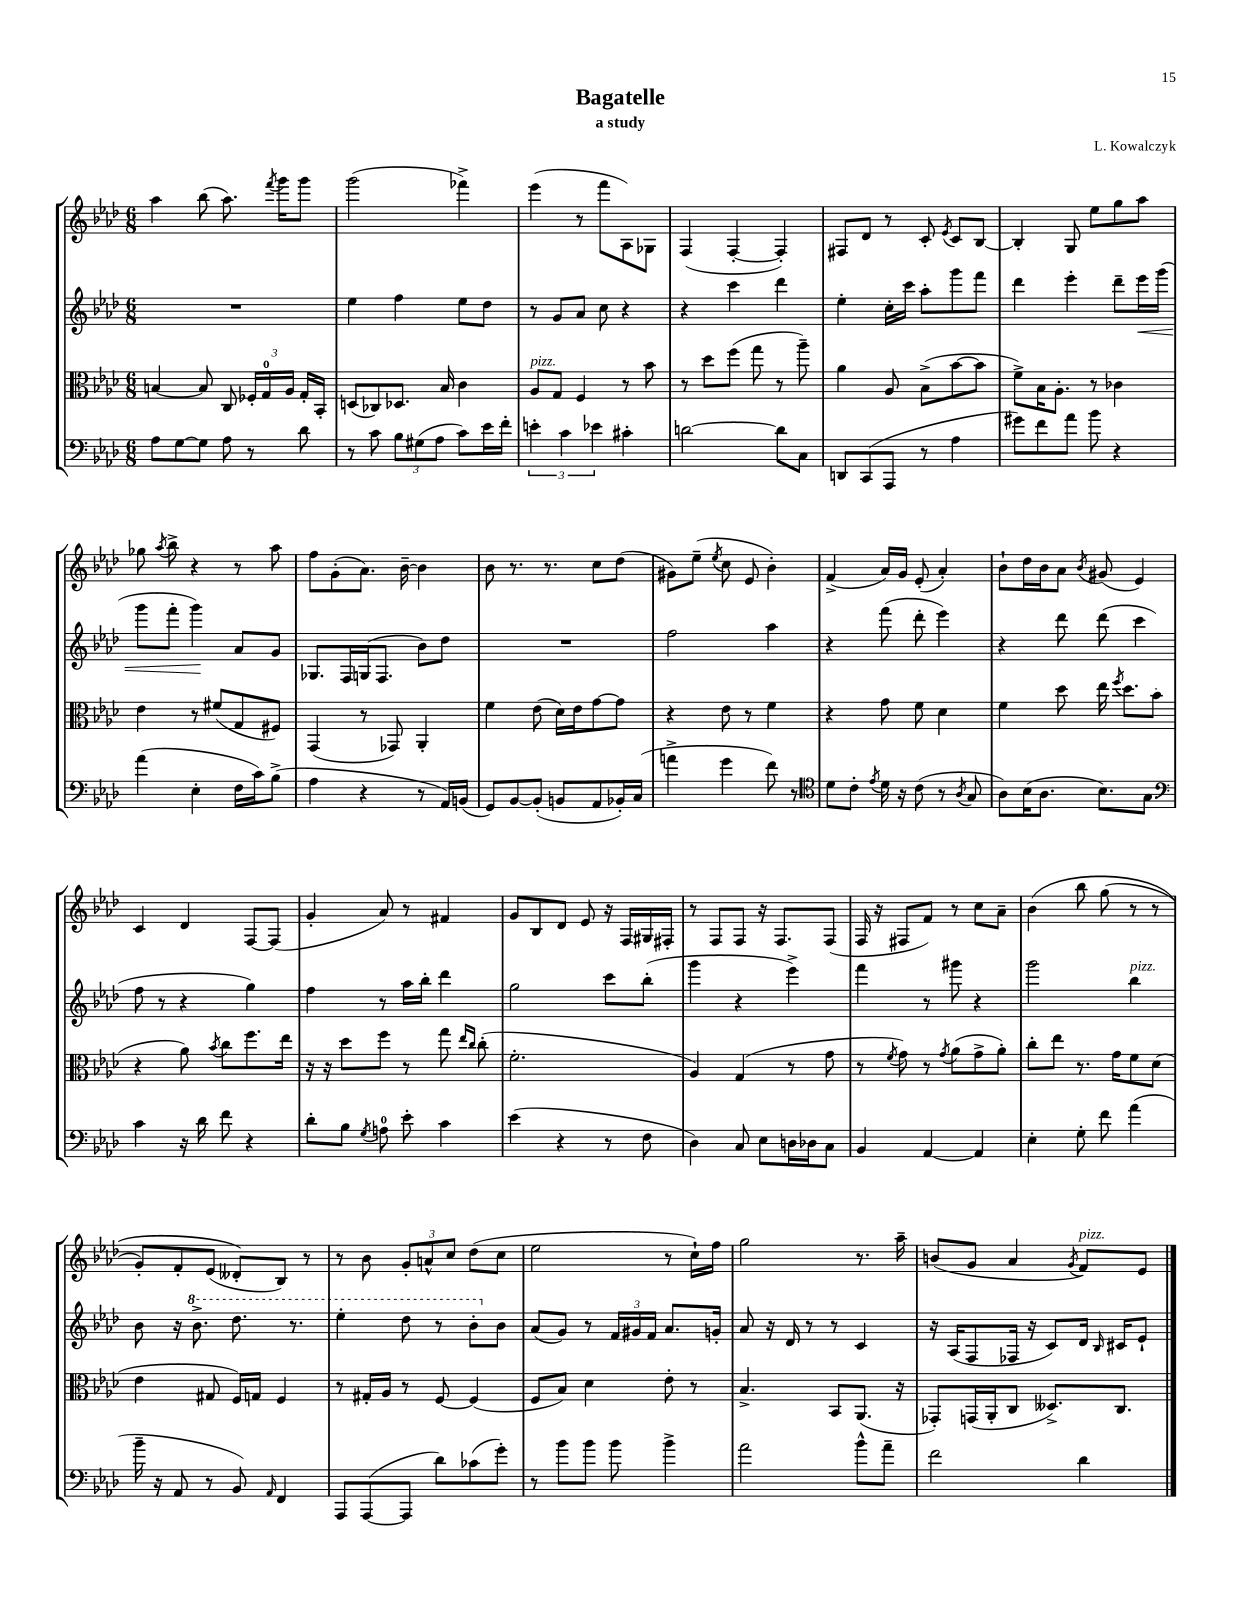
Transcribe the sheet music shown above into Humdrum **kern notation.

**kern	**kern	**kern	**kern
*staff4	*staff3	*staff2	*staff1
*clefF4	*clefC3	*clefG2	*clefG2
*k[b-e-a-d-]	*k[b-e-a-d-]	*k[b-e-a-d-]	*k[b-e-a-d-]
*M6/8	*M6/8	*M6/8	*M6/8
8A-\L	[4B/	2.r	4aa-\
[8G\	.	.	.
8G\]J	8B/]	.	(8bb-\
8A-\	8C/	.	8.aa-\)
8r	24F-'/LL	.	.
.	24G/	.	.
.	.	.	8qfff/
.	.	.	16ggg\LK
.	24A-/JJ	.	.
8d-\	16G'/LL	.	8ggg\J
.	16BB-'/JJ	.	.
=	=	=	=
8r	(8D/L	4ee-\	(2ggg\
8c\	8C-/)	.	.
12B-\L	8.D-/J	4ff\	.
(12G#\	.	.	.
12A-\J	.	.	.
.	16B-/	.	.
8c\L)	4c\	8ee-\L	4fff-^\)
16e-\L	.	8dd-\J	.
16f'\JJ	.	.	.
=	=	=	=
6e'\	8A-/L	8r	(4eee-\
.	8G/J	8g/L	.
6c\	.	.	.
.	4F/	8a-/J	8r
6e-\	.	.	.
.	.	8cc\	8fff\L
4c#'\	8r	4r	8A-\)
.	8b-\	.	8G-\J
=	=	=	=
[2d\	8r	4r	(4F/
.	8dd-\L	.	.
.	(8ff\J	4ccc\	[4F'/
.	8gg\	.	.
8d\]L	8r	4ddd-\	4F'/])
8C\J	8aa-~\)	.	.
=	=	=	=
8DD/L	4a-\	4ee-'\	8F#/L
(8CC/	.	.	8d-/J
8AAA-/J	8A-/	16cc'\LL	8r
.	.	16ccc\JJ	.
8r	(8B-^\L	8aa-'\L	8c'/
.	.	.	8qe-/
4A-\	[8b-\	8ggg\	8c/L
.	8b-\]J	8fff\J	[8B-/J
=	=	=	=
8g#\L)	8f^\L)	4ddd-\	4B-'/]
8f\	16B-\K	.	.
.	8.A-'\J	.	.
8a-\J	.	4eee-'\	8G/
8b-\	8r	.	8ee-\L
4r	4c-\	8ddd-~\L	8gg\
.	.	16eee-\L	8aa-\J
.	.	(16ggg\JJ	.
=	=	=	=
(4a-\	4e-\	8ggg\L	8gg-\
.	.	.	8qaa-/
.	.	8fff'\J	8bb-^\
4E-'\	8r	4ggg\)	4r
.	(8f#/L	.	.
16F\LL	8G/	8a-/L	8r
16c\J)	.	.	.
(8B-^\J	8F#/J)	8g/J	8aa-\
=	=	=	=
4A-\	(4GG/	8.G-/L	8ff\L
.	.	.	(8g'\
.	.	16F/L	.
4r	8r	(16G/J	8.a-\J)
.	.	8.F/J	.
.	8GG-/)	.	.
.	.	.	[16b-~\
8r	4AA-'/	8b-\L)	4b-\]
16AA-/LL)	.	8dd-\J	.
(16BB/JJ	.	.	.
=	=	=	=
8GG/L)	4f\	2.r	8b-\
[8BB-/	.	.	8.r
(8BB-'/]J	(8e-\	.	.
.	.	.	8.r
8BB/L	16d-\LL)	.	.
.	16e-\J	.	.
8AA-/	[8g\	.	8cc\L
16BB-'/L)	8g\]J	.	(8dd-\J
(16C/JJ	.	.	.
=	=	=	=
4a^\	4r	2ff\	8g#\L)
.	.	.	(8ee-~\J
.	.	.	8qee-/
4g\	8e-\	.	8cc\
.	8r	.	8e-/
8f\)	4f\	4aa-\	4b-'\)
8r	.	.	.
=	=	=	=
*clefC4	*	*	*
8d-\L	4r	4r	(4f^/
8c'\J	.	.	.
8qe-/	.	.	.
16d-\	8g\	(8fff\	16a-/LL)
16r	.	.	16g/JJ
(8c\	8f\	8ddd-'\	(8e-'/
8r	4d-\	4eee-\)	4a-'/)
8qA-/	.	.	.
8G/	.	.	.
=	=	=	=
8A-\L)	4f\	4r	8b-`\L
(16B-\K	.	.	16dd-\L
8.A-\J	.	.	16b-\J
.	8dd-\	8ddd-\	8a-\J
.	.	.	8qb-/
8.B-\L)	16ee-\	(8ddd-\	(8g#/
.	8qff/	.	.
.	8.dd-\L	.	.
.	.	4ccc\	4e-/)
8.G\J	.	.	.
.	(8b-\J	.	.
=	=	=	=
*clefF4	*	*	*
4c\	4r	8ff\	4c/
.	.	8r	.
16r	8a-\)	4r	4d-/
16d-\	.	.	.
.	8qb-/	.	.
8f\	8cc\L	.	.
4r	8.ff\	4gg\)	[8F/L
.	.	.	(8F/]J
.	16ee-\Jk	.	.
=	=	=	=
8d-'\L	16r	4ff\	4g'/
.	16r	.	.
8B-\J	8dd-\L	.	.
8qG/	.	.	.
8A\	8ff\J	8r	8a-/)
8e-'\	8r	16aa-\LL	8r
.	.	16bb-'\JJ	.
4c\	8gg\	4ddd-\	4f#/
.	16qqee-/LL	.	.
.	16qqcc/JJ	.	.
.	(8cc'\	.	.
=	=	=	=
(4e-\	2.f'\	2gg\	8g/L
.	.	.	8B-/
4r	.	.	8d-/J
.	.	.	8e-/
8r	.	8ccc\L	16r
.	.	.	16F/LL
8F\	.	(8bb-'\J	16G#/
.	.	.	16F#'/JJ
=	=	=	=
4D-\)	4A-/)	4ggg\	8r
.	.	.	8F/L
8C/	(4G/	4r	8F/J
8E-\L	.	.	16r
.	.	.	8.F/L
16D\L	8r	4eee-^\)	.
16D-\J	.	.	.
8C\J	8g\	.	(8F/J
=	=	=	=
4BB-/	8r	4fff\	16F/
.	.	.	16r
.	8qf/	.	.
.	8g\)	.	8F#/L
[4AA-/	8r	8r	8f/J)
.	8qg/	.	.
.	(8a-\L	8ggg#\	8r
4AA-/]	8g^\	4r	8cc\L
.	8a-'\J)	.	8a-~\J
=	=	=	=
4E-'\	8cc'\L	2ggg\	&(4b-\
.	8ee-\J	.	.
8G'\	8.r	.	8bb-\
8f\	.	.	(8gg\
.	16g\LK	.	.
(4a-\	8f\	4bb-\	8r
.	(8d-\J	.	8r
=	=	=	=
16b-~\	4e-\	8b-\	8g'/L)
16r	.	.	.
8AA-/	.	16r	8f'/
.	.	8.bb-^\	.
8r	8G#/	.	(8e-/J
8BB-/)	16F/LL)	8.ddd-\	8d--'/L&)
.	16G/JJ	.	.
16qqAA-/	.	.	.
4FF/	4F/	.	8B-/J)
.	.	8.r	.
.	.	.	8r
=	=	=	=
8AAA-/L	8r	4eee-'\	8r
([8AAA-/	16G#'/LL	.	8b-\
.	16A-/JJ	.	.
8AAA-/]J	8r	8ddd-\	12g'/L
.	.	.	12a^^/
8d-\L)	[8F/	8r	.
.	.	.	12cc/J
(8c-\	(4F/]	8bb-'\L	(8dd-\L
8g'\J)	.	8b-\J	8cc\J
=	=	=	=
8r	8F/L	(8a-/L	2ee-\
8b-\L	8B-/J)	8g/J)	.
8b-\J	4d-\	8r	.
8b-\	.	24f/LL	.
.	.	24g#/	.
.	.	24f/JJ	.
4b-^\	8e-'\	8.a-/L	8r
.	8r	.	16cc`\LL)
.	.	16g'/Jk	16ff\JJ
=	=	=	=
2a-\	4.B-^/	8a-/	2gg\
.	.	16r	.
.	.	16d-/	.
.	.	8r	.
.	8BB-/L	8r	.
8b-^^\L	(8.AA-/J	4c/	8.r
8a-~\J	.	.	.
.	16r	.	16aa-~\
=	=	=	=
2f\	8GG-'/L)	16r	(8b/L
.	.	(16A-/LK	.
.	(16GG/L	8F/	8g/J
.	16AA-'/J	.	.
.	8C/J	16F-/Jk	4a-/
.	.	16r	.
.	8.D--^/L)	8c/L)	.
.	.	.	8qg/
4d-\	.	16d-/Jk	8f/L)
.	.	16qqB-/	.
.	8.C/J	16c#/LK	.
.	.	8e-`/J	8e-/J
==	==	==	==
*-	*-	*-	*-
